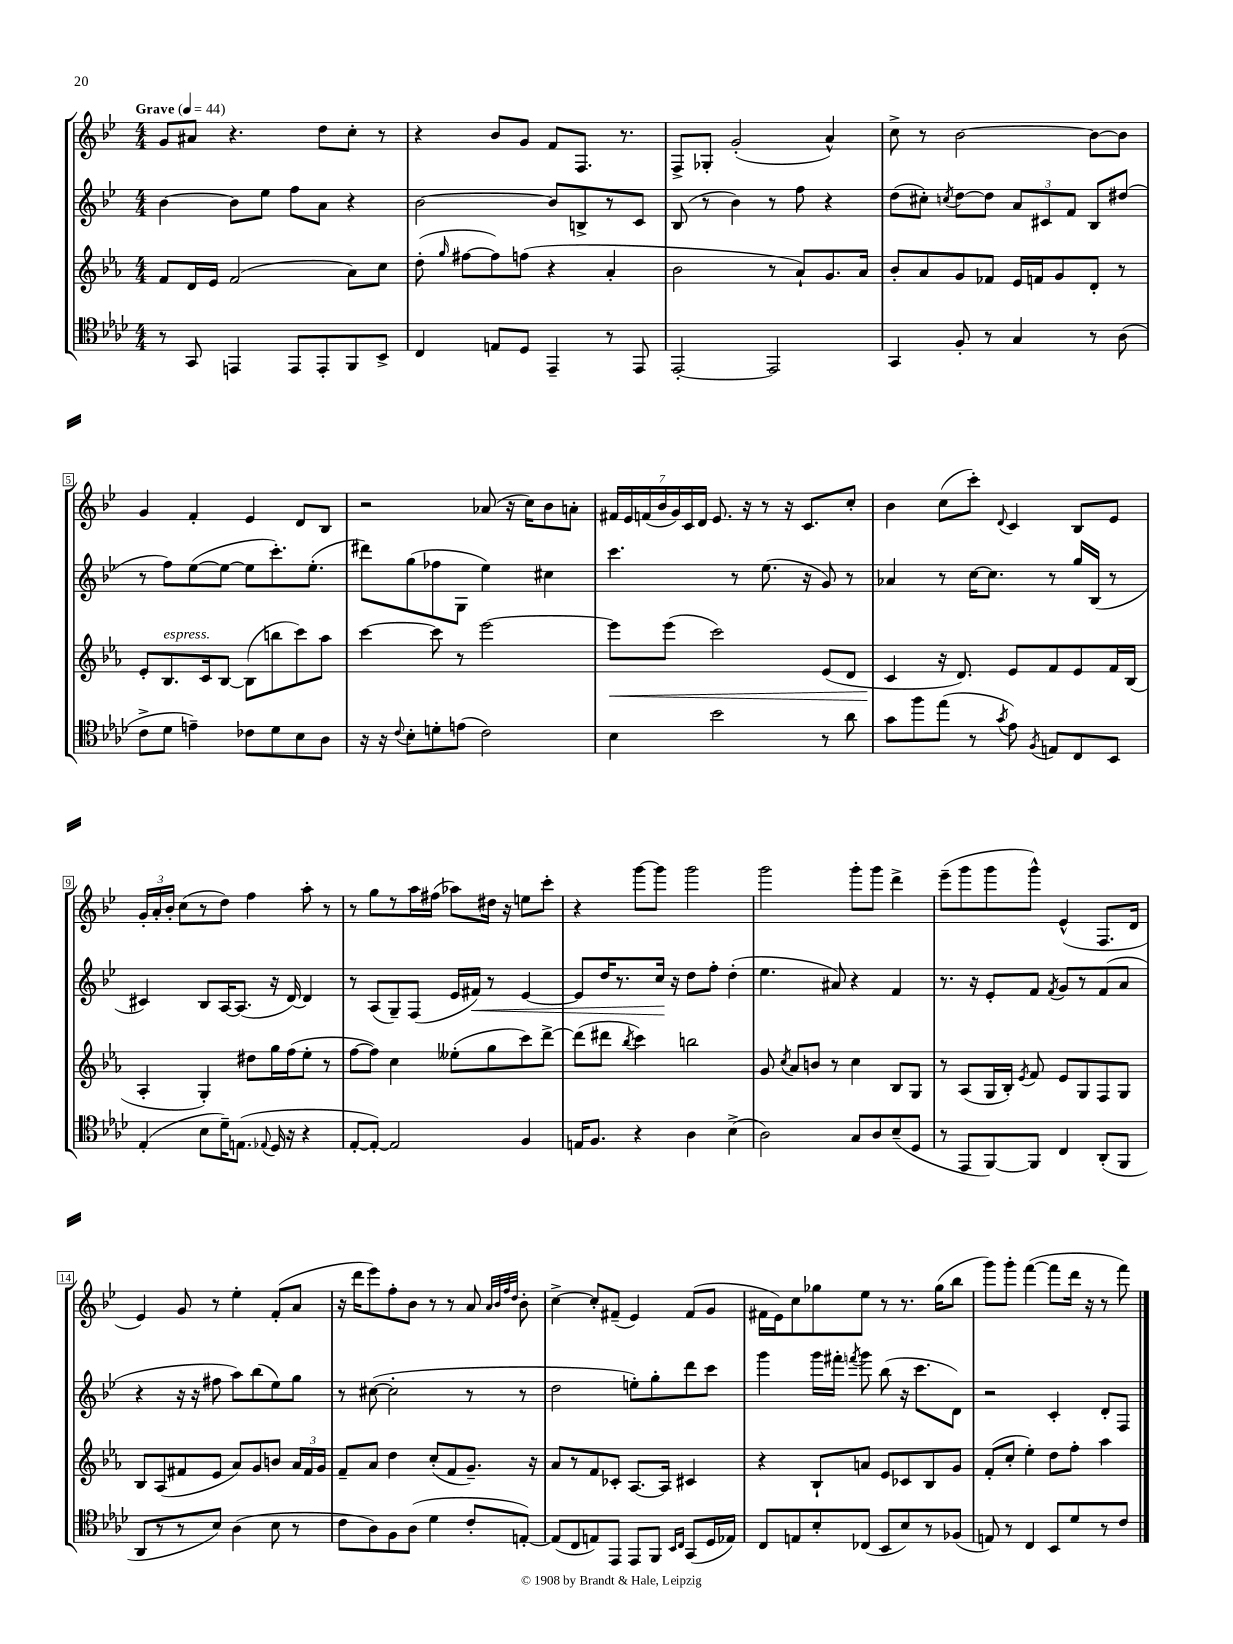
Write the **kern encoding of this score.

**kern	**kern	**kern	**kern
*staff4	*staff3	*staff2	*staff1
*clefC4	*clefG2	*clefG2	*clefG2
*k[b-e-a-d-]	*k[b-e-a-]	*k[b-e-]	*k[b-e-]
*M4/4	*M4/4	*M4/4	*M4/4
*MM44	*MM44	*MM44	*MM44
8r	8f	[4b-	8g
8GG	16d	.	8a#
.	16e-	.	.
4EE	(2f	8b-]	4.r
.	.	8ee-	.
8EE	.	8ff	.
8EE'	.	8a	8dd
8FF	8a-)	4r	8cc'
8BB-^	8cc	.	8r
=	=	=	=
4C	(8dd'	[2b-	4r
.	16qqgg	.	.
.	[8ff#	.	.
8E	8ff#])	.	8b-
8D-	(8ff	.	8g
4EE-~	4r	8b-]	8f
.	.	8B^	8.F
8r	4a-'	8r	.
.	.	.	8.r
8EE-	.	8c	.
=	=	=	=
[2EE-'	2b-	(8B-	8F^
.	.	8r	8G-'
.	.	4b-)	(2g'
2EE-]	8r	8r	.
.	8a-`)	8ff	.
.	8.g	4r	4a^^)
.	16a-	.	.
=	=	=	=
4GG	8b-'	(8dd	8cc^
.	8a-	8cc#')	8r
.	.	8qcc	.
8F'	8g	[8dd	[2b-
8r	8f-	8dd]	.
4G	16e-	12a	.
.	16f	.	.
.	.	12c#	.
.	8g	.	.
.	.	12f	.
8r	8d'	8B-	8b-_
(8A-	8r	(8dd#	8b-]
=	=	=	=
8c^	8e-'	8r	4g
8d-	8.B-	8ff)	.
4e~)	.	([8ee-	4f'
.	16c	.	.
.	[8B-	8ee-_	.
8c-	(8B-]	8ee-]	4e-
8d-	8bb	8.ccc')	.
8B-	8ccc)	.	8d
.	.	(8.ee-'	.
8A-	8aa-	.	8B-
=	=	=	=
16r	[4ccc	8ddd#)	2r
16r	.	.	.
8qqc	.	.	.
8B-'	.	(8gg	.
8d'	8ccc]	8ff-	.
(8e	8r	8G	.
2c)	[2eee-	4ee-)	(8a-
.	.	.	16r
.	.	.	16cc)
.	.	4cc#	8b-
.	.	.	8a'
=	=	=	=
4B-	8eee-]	4.ccc	28f#
.	.	.	28e-
.	.	.	(28f
.	.	.	28b-
.	(8eee-	.	.
.	.	.	28g)
.	.	.	28c
.	.	.	28d
2b-	2ccc)	.	8.e-
.	.	8r	.
.	.	.	16r
.	.	(8.ee-	8r
.	.	.	16r
.	.	16r	8.c
8r	(8e-	8g)	.
8a-	8d	8r	8cc'
=	=	=	=
8g	4c	4a-	4b-
8ff	.	.	.
(8ee-	16r	8r	(8cc
.	8.d)	.	.
8r	.	[16cc	8ccc')
.	.	8.cc]	.
8qg	.	.	8qqd
8e-)	8e-	.	4c
8qF	.	.	.
8E	8f	8r	.
8C	8e-	16gg	8B-
.	.	(16B-	.
8BB-	16f	8r	8e-
.	(16B-	.	.
=	=	=	=
(4E-'	4A-'	4c#)	24g'
.	.	.	24a'
.	.	.	24b-'
.	.	.	(8cc
8B-	4G')	8B-	8r
16d-~)	.	[16A	8dd)
(8.E	.	(8.A]	.
.	8dd#	.	4ff
8qqE-	.	.	.
16D-	16gg	16r	.
16r	(16ff	[16d)	.
4r	8ee-'	4d]	8aa'
.	8r	.	8r
=	=	=	=
[8E-'	[8ff	8r	8r
8E-'_)	8ff])	(8A	8gg
2E-]	4cc	8G~)	8r
.	.	(8F	16aa
.	.	.	(16ff#
.	(8ee--'	16e-	8aa-)
.	.	16f#)	.
.	8gg	8r	16dd#
.	.	.	16r
4F	8ccc)	[4e-	8ee
.	[8ddd^	.	8ccc'
=	=	=	=
16E	(8ddd]	8e-]	4r
8.F	.	.	.
.	8ddd#	16dd	.
.	.	8.r	.
.	8qbb-	.	.
4r	4ccc)	.	[8ggg
.	.	16cc	8ggg]
.	.	16r	.
4A-	2bb	8dd	2ggg
.	.	8ff'	.
(4B-^	.	(4dd'	.
=	=	=	=
2A-)	8g	4.ee-	2ggg
.	8qcc	.	.
.	8a-	.	.
.	8b	.	.
.	8r	8a#)	.
8G	4cc	4r	8ggg'
8A-	.	.	8ggg
(8B-~	8B-	4f	4ddd^
8D-	8G	.	.
=	=	=	=
8r	8r	8.r	(8eee-~
8EE-	(8A-	.	8ggg
.	.	16r	.
[8FF)	16G	8e-'	8ggg
.	16B-')	.	.
.	8qe-	.	.
8FF]	8f	8f	8ggg^^)
.	.	8qf	.
4C	8e-	8g	(4e-^^
.	8G	8r	.
(8AA-'	8F	(8f	8.F
8FF	8G	8a	.
.	.	.	16d
=	=	=	=
8AA-	8B-	4r	4e-)
8r	(8A-	.	.
8r	8f#	16r	8g
.	.	16r	.
8B-)	8e-	8ff#	8r
(4A-	8a-)	8aa)	4ee-'
.	8g	(8bb-	.
8B-	8b	8ee-)	(8f'
8r	24a-	8gg	8a
.	24f#	.	.
.	24g	.	.
=	=	=	=
8c	8f~	8r	16r
.	.	.	16ddd
8A-)	8a-	([8cc#	8eee-)
8F	4dd	2cc#']	8ff'
(8A-	.	.	8b-
4d-	(8cc'	.	8r
.	8f	.	8r
8c'	8.g~)	8r	8a
.	.	.	32qqa
.	.	.	32qqb-
.	.	.	32qqff
.	.	.	32qqdd
[8E')	.	8r	8b-'
.	16r	.	.
=	=	=	=
(8E]	8a-	2dd	[4cc^
8C	8r	.	.
8E)	8f	.	8cc']
8EE-	8c-'	.	(8f#~
8EE-	[8.A-	8ee')	4e-)
8FF	.	8gg'	.
.	16A-]	.	.
16qqBB-	.	.	.
16qqC	.	.	.
(8GG	4c#	8ddd	(8f#
16D-	.	8ccc	8g
16E-)	.	.	.
=	=	=	=
8C	4r	4ggg	16f#
.	.	.	16e-)
8E	.	.	8cc
8B-'	8B-`	16ggg	8gg-
.	.	16fff#'	.
.	.	8qfff	.
(8C-	8a	8ggg	8ee-
8BB-	8e-	(8bb-	8r
8B-)	8c-	16r	8.r
.	.	8.ccc	.
8r	8B-	.	.
.	.	.	(16gg-
(8F-	8g	8d)	8bb-
=	=	=	=
8E)	(8f'	2r	8ggg)
8r	8cc'	.	8ggg'
4C	4ee-')	.	([4fff
8BB-	8dd	4c'	8fff]
8d-	8ff'	.	16ddd
.	.	.	16r
8r	4aa-	8d'	8r
8c	.	8F	8fff)
==	==	==	==
*-	*-	*-	*-
